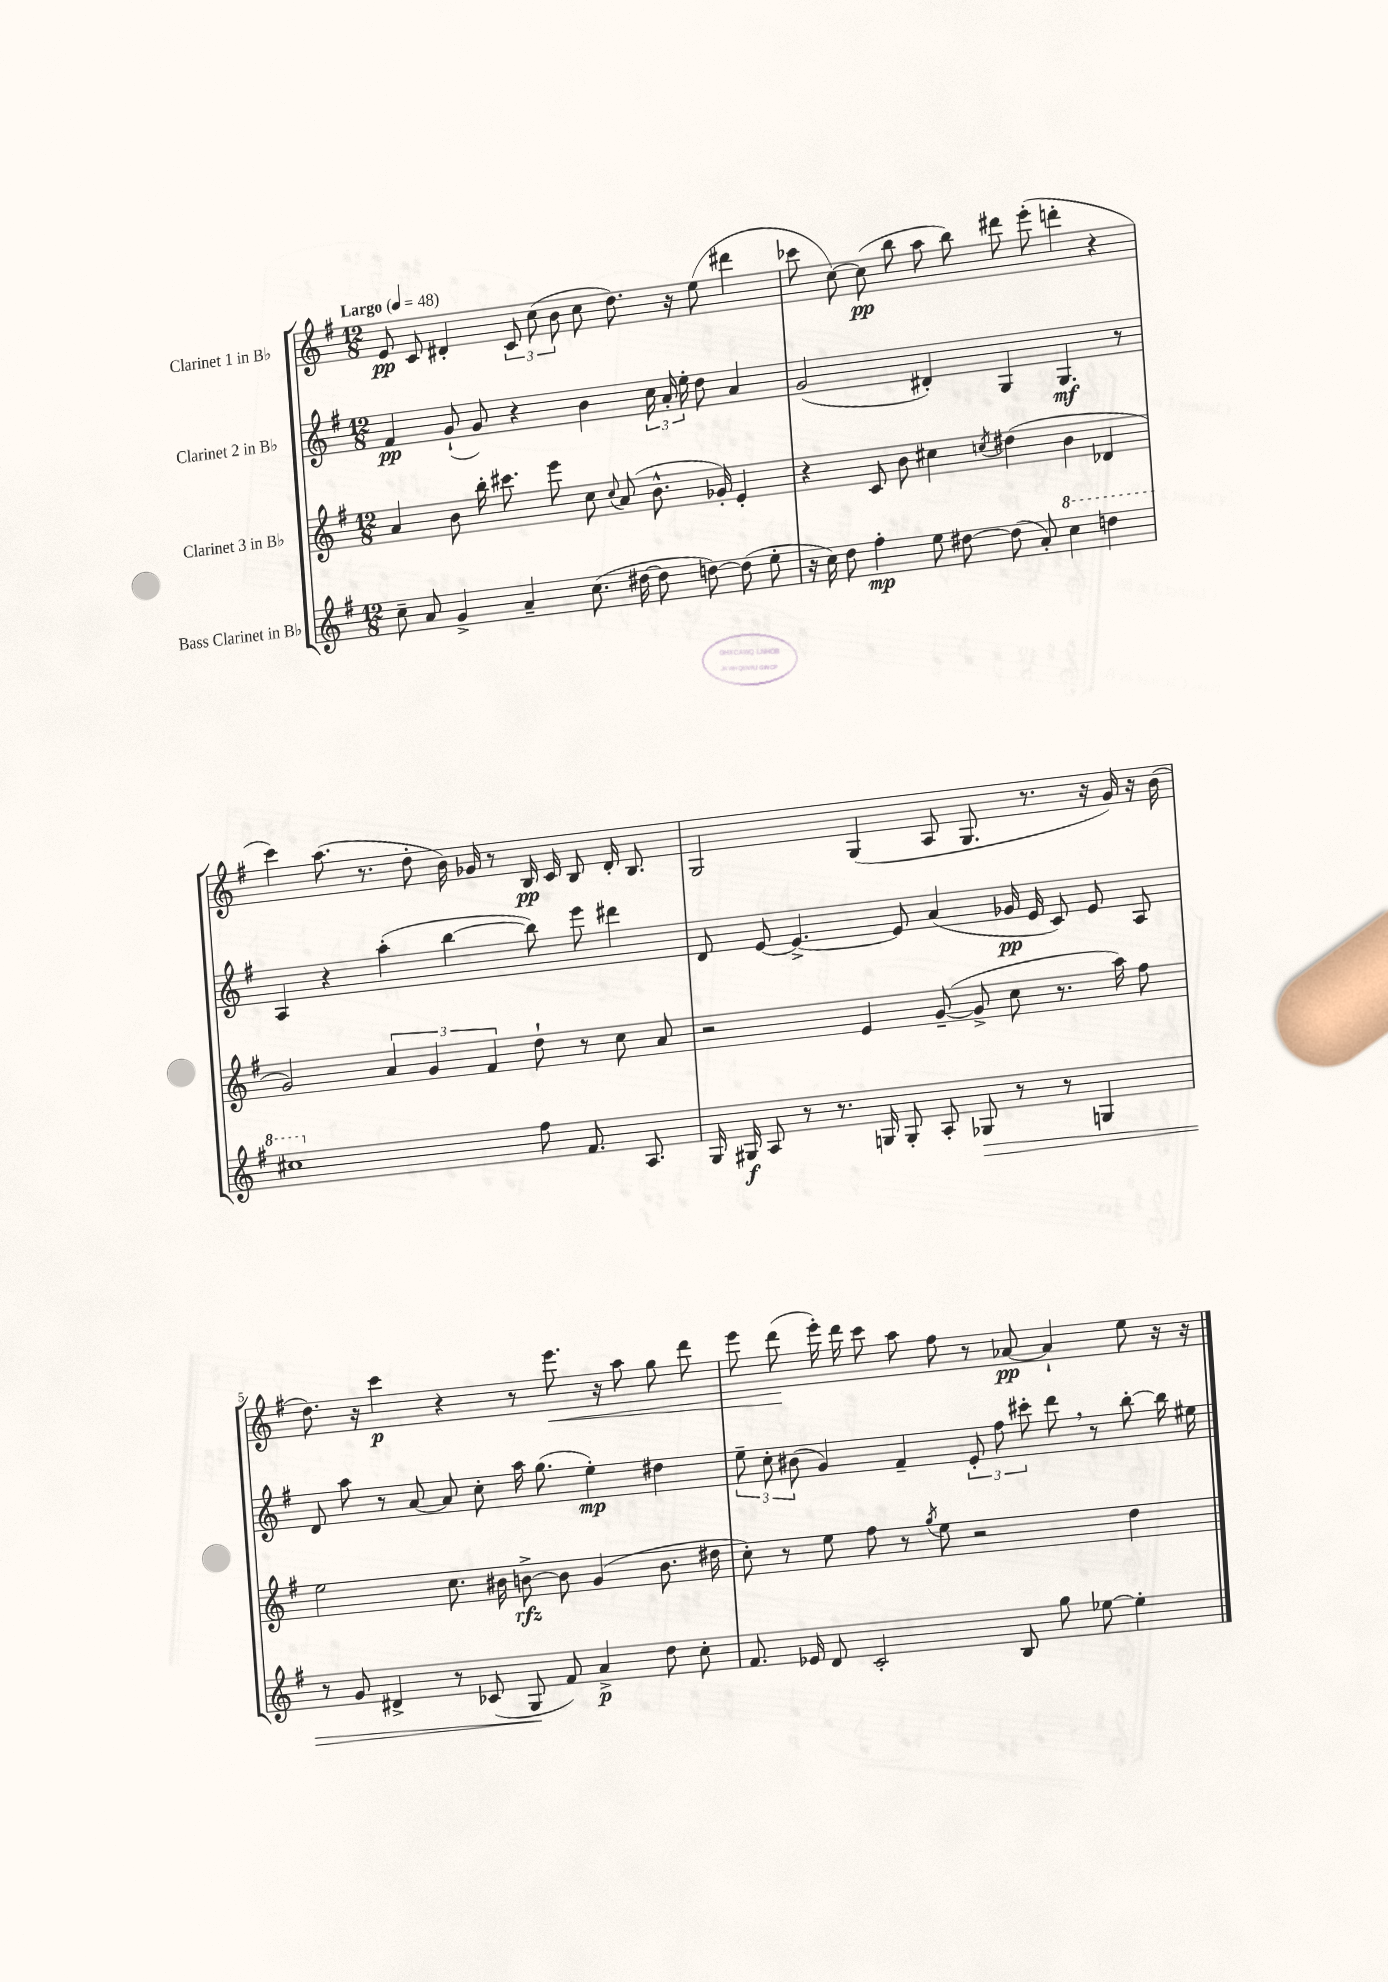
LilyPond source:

<<
\new StaffGroup <<
\new Staff = "s0" \with { instrumentName = "Clarinet 1 in Bb" } {
    \clef treble \key g \major \numericTimeSignature \time 12/8 \tempo "Largo" 4 = 48
    \autoBeamOff e'8\pp c'8 dis'4-. \tuplet 3/2 { c'8 c''8( b'8 } c''8 d''8.) r16 e''8( dis'''4 |
    ces'''8 c''8~) c''8\pp( b''8 a''8 b''8) dis'''8 e'''8-.( d'''4-. r4 |
    c'''4) a''8.( r8. d''8-. b'16) ges'16 r8 b16\pp c'16 b8 d'16-. b8. |
    g2 g4( a8 g8. r8. r16 g'16) r16 b'16( |
    d''8.) r16 c'''4\p r4 r8 e'''8.\< r16 a''8 g''8 d'''8 |
    e'''8 d'''8\!( e'''16-.) d'''16 c'''8 a''8 fis''8 r8 aes'8~\pp aes'4-! e''8 r16 r16 \bar "|." |
}
\new Staff = "s1" \with { instrumentName = "Clarinet 2 in Bb" } {
    \clef treble \key g \major \numericTimeSignature \time 12/8
    \autoBeamOff fis'4\pp g'8-!( g'8) r4 b'4 \tuplet 3/2 { c''16 a'16-. e''16-. } d''8 a'4 |
    g'2( dis'4-.) g4 g4.\mf r8 |
    a4 r4 a''4-.( b''4~ b''8) e'''8 dis'''4 |
    d'8 e'8~ e'4.~-> e'8 a'4( ges'16\pp e'16 c'8) e'8 a8 |
    d'8 a''8 r8 a'8~ a'8 c''8-. a''16 g''8.( e''4-.\mp) dis''4 |
    \tuplet 3/2 { e''8-- c''8-. bis'8( } g'4) fis'4-- \tuplet 3/2 { e'8-. fis''8 cis'''8-. } d'''8 \breathe r8 b''8~-. b''16 eis''16 \bar "|." |
}
\new Staff = "s2" \with { instrumentName = "Clarinet 3 in Bb" } {
    \clef treble \key g \major \numericTimeSignature \time 12/8
    \autoBeamOff a'4 b'8 b''16-. cis'''8. e'''8 c''8 \appoggiatura { c''8 } a'8( b'8.-^ ges'16-.) e'4-. |
    r4 c'8 b'8 cis''4 \acciaccatura { c''8 } dis''4( b'4 des'4 |
    g'2) \tuplet 3/2 { a'4 g'4 fis'4 } d''8-! r8 c''8 a'8 |
    r2 e'4 g'8~--( g'8-> c''8 r8. a''16) fis''8 |
    e''2 c''8. bis'16 b'8~->\rfz b'8 g'4( b'8. dis''16 |
    c''8-.) r8 e''8 fis''8 r8 \acciaccatura { g''8 } e''8 r2 d''4 \bar "|." |
}
\new Staff = "s3" \with { instrumentName = "Bass Clarinet in Bb" } {
    \clef treble \key g \major \numericTimeSignature \time 12/8
    \autoBeamOff c''8-- a'8 g'4-> a'4-- c''8.( dis''16~ dis''8 d''8~) d''8( e''8-. |
    r16 c''16) d''8 fis''4-.\mp e''8 dis''8~ dis''8( a'8-.) \ottava #1 c'''4 d'''!4 |
    cis'''1 \ottava #0 fis''8 fis'8. a8. |
    g16 gis16\f a8 r8 r8. g16 g8-. a8-. ges8\> r8 r8 g4 |
    r8 g'8 dis'4-> r8 ces'8( g8\! fis'8) a'4->\p d''8 c''8-. |
    fis'8. ees'16 d'8 c'2-. b8 g''8 ees''8~ ees''4-. \bar "|." |
}
>>
>>
\layout { \context { \Score \override BarNumber.break-visibility = ##(#f #t #t) barNumberVisibility = #(every-nth-bar-number-visible 5) } }
